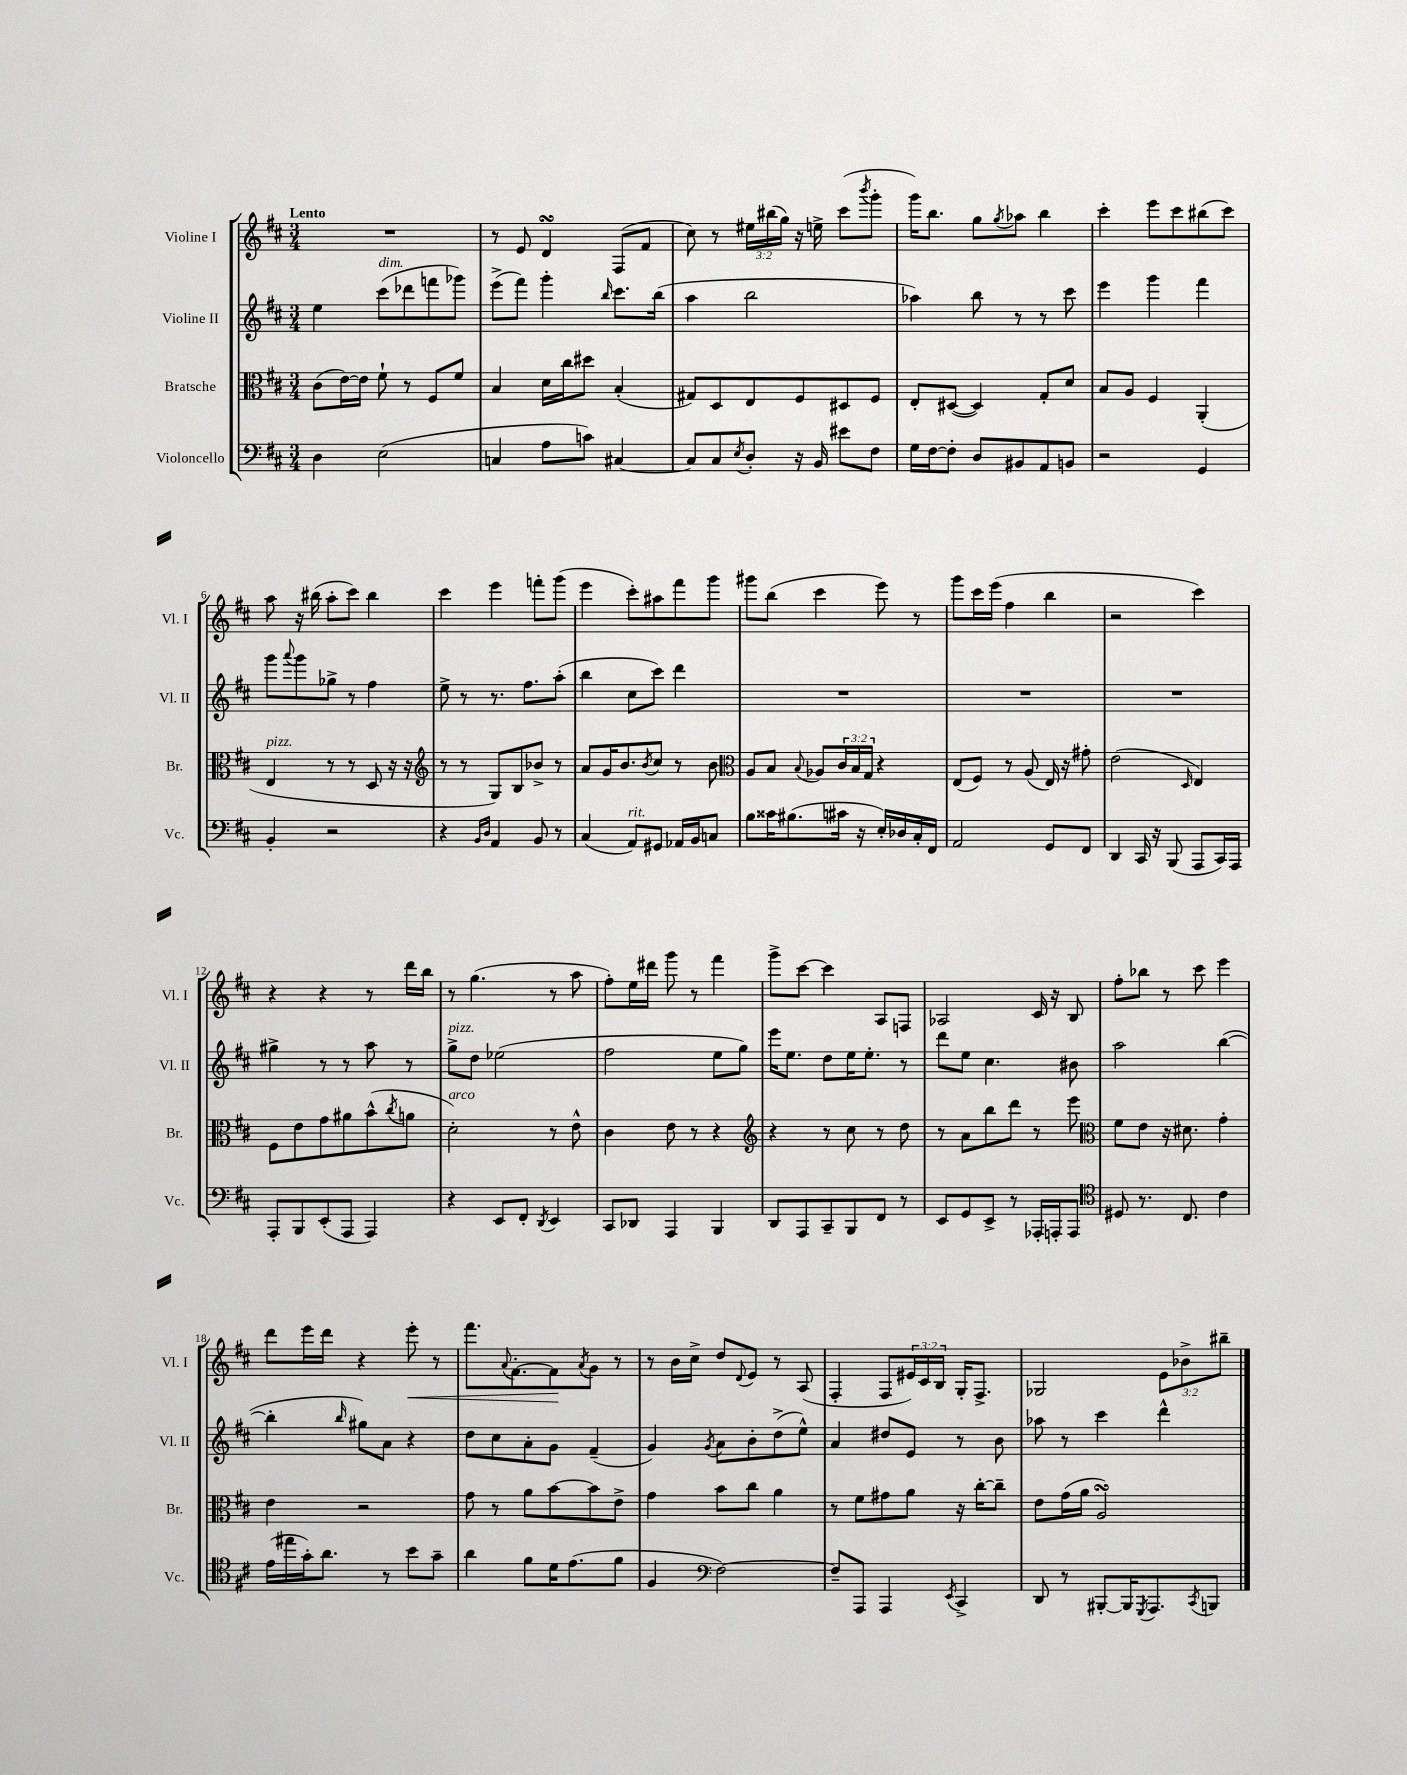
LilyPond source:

<<
\new StaffGroup <<
\new Staff = "s0" \with { instrumentName = "Violine I" shortInstrumentName = "Vl. I" } {
    \clef treble \key d \major \numericTimeSignature \time 3/4 \override Staff.TupletNumber.text = #tuplet-number::calc-fraction-text \tempo "Lento"
    R2. |
    r8 e'8 d'4\turn fis8( fis'8 |
    cis''8) r8 \tuplet 3/2 { eis''16 bis''16( g''16) } r16 e''16-> cis'''8( \acciaccatura { b'''8 } g'''8-. |
    g'''16) b''8. g''8 \acciaccatura { g''8 } aes''8 b''4 |
    cis'''4-. e'''8 cis'''8 bis''8( cis'''8) |
    a''8 r16 bis''16( a''8-. cis'''8) bis''4 |
    cis'''4 e'''4 f'''8-. g'''8( |
    e'''4 cis'''8-.) ais''8 fis'''8 g'''8 |
    gis'''8 b''8( cis'''4 e'''8) r8 |
    g'''8 cis'''16 e'''16( fis''4 b''4 |
    r2 cis'''4) |
    r4 r4 r8 d'''16 b''16 |
    r8 g''4.( r8 a''8 |
    fis''8-.) e''16 dis'''16 g'''8 r8 fis'''4 |
    g'''8-> cis'''8~ cis'''4 a8 f8 |
    aes2 cis'16 r16 b8 |
    fis''8-. bes''8 r8 cis'''8 e'''4 |
    d'''8 e'''16 d'''16 r4 e'''8-.\< r8 |
    fis'''8. \appoggiatura { a'8 } fis'8.~-. fis'8\! \acciaccatura { a'8 } g'8 r8 |
    r8 b'16 cis''16-> d''8 \appoggiatura { d'8 } e'8 r8 a8( |
    fis4-. fis8 \tuplet 3/2 { eis'16) cis'16 b16 } g16-. fis8.-> |
    ges2 \tuplet 3/2 { e'8 bes'8-> bis''8-- } \bar "|." |
}
\new Staff = "s1" \with { instrumentName = "Violine II" shortInstrumentName = "Vl. II" } {
    \clef treble \key d \major \numericTimeSignature \time 3/4
    e''4 cis'''8^\markup { \italic "dim." }( des'''8 f'''8 ges'''8) |
    e'''8->( fis'''8) g'''4-. \grace { b''16 } cis'''8. b''16( |
    a''4 b''2 |
    aes''4) b''8 r8 r8 cis'''8 |
    e'''4 g'''4 fis'''4 |
    g'''8 \appoggiatura { a'''8 } g'''8 ges''8-> r8 fis''4 |
    e''8-> r8 r8. fis''8. a''8-.( |
    b''4 cis''8 cis'''8) d'''4 |
    R2. |
    R2. |
    R2. |
    gis''4-> r8 r8 a''8 r8 |
    g''8->^\markup { \italic "pizz." } d''8 ees''2( |
    fis''2 e''8 g''8) |
    e'''16 e''8. d''8 e''16 e''8.-. r8 |
    d'''8 e''8 cis''4. bis'8 |
    a''2 b''4~( |
    b''4-. \grace { b''16 } gis''8) a'8 r4 |
    d''8 cis''8 a'8-. g'8 fis'4--( |
    g'4) \acciaccatura { g'8 } a'8 b'8-. d''8->( e''8-^) |
    a'4 dis''8 e'8 r8 b'8 |
    aes''8 r8 cis'''4 d'''4-^ \bar "|." |
}
\new Staff = "s2" \with { instrumentName = "Bratsche" shortInstrumentName = "Br." } {
    \clef alto \key d \major \numericTimeSignature \time 3/4 \override Staff.TupletNumber.text = #tuplet-number::calc-fraction-text
    cis'8( e'16~) e'16 fis'8-! r8 fis8 fis'8 |
    b4 d'16 cis''16 dis''8 b4-.( |
    gis8) d8 e8 fis8 dis8 fis8 |
    e8-. dis8~( dis4) g8-. d'8 |
    b8 a8 fis4 a,4-.( |
    e4^\markup { \italic "pizz." } r8 r8 d8 r16 r16 |
    \clef treble r8 r8 g8) b8 bes'8-> r8 |
    a'8 g'16 b'8. \acciaccatura { b'8 } cis''8 r8 b'8 |
    \clef alto a8 b8 \appoggiatura { b8 } aes8 \tuplet 3/2 { cis'16 b16 g16 } r4 |
    e8( fis8) r8 a8( e16) r16 gis'8-. |
    e'2( \grace { d16 } e4) |
    fis8 e'8 g'8 ais'8 b'8-^( \acciaccatura { cis''8 } a'8 |
    d'2-.^\markup { \italic "arco" }) r8 e'8-^ |
    cis'4 e'8 r8 r4 |
    \clef treble r4 r8 cis''8 r8 d''8 |
    r8 a'8 b''8 d'''8 r8 e'''8 |
    \clef alto fis'8 e'8 r16 dis'8. g'4-. |
    e'4 r2 |
    g'8 r8 a'8 b'8~ b'8 e'8-> |
    g'4 b'8 cis''8 a'4 |
    r8 fis'8 gis'8 a'8 r16 cis''16~-. cis''8-- |
    e'8 g'16( a'16 a2\turn) \bar "|." |
}
\new Staff = "s3" \with { instrumentName = "Violoncello" shortInstrumentName = "Vc." } {
    \clef bass \key d \major \numericTimeSignature \time 3/4
    d4 e2( |
    c4 a8 c'8) cis4~ |
    cis8 cis8 \acciaccatura { e8 } d8-. r16 b,16 eis'8 fis8 |
    g16 fis16~ fis8-. d8 bis,8 a,8 b,8 |
    r2 g,4 |
    b,4-. r2 |
    r4 \grace { b,16 d16 } a,4 b,8 r8 |
    cis4( a,8^\markup { \italic "rit." }) gis,8 aes,16 b,16 c8 |
    b8 cisis'16 bis8.( cis'16 r16 e16-.) des16 cis16-. fis,16 |
    a,2 g,8 fis,8 |
    d,4 cis,16 r16 b,,8( a,,8 cis,16) a,,16 |
    a,,8-. b,,8 e,8-.( a,,8 a,,4) |
    r4 e,8 fis,8-. \acciaccatura { d,8 } e,4 |
    cis,8 des,8 a,,4 b,,4 |
    d,8 a,,8 cis,8-- b,,8 fis,8 r8 |
    e,8 g,8 e,8-> r8 aes,,16-. a,,16-. a,,8 |
    \clef tenor dis8 r8. cis8. cis'4 |
    e'16( eis''16 g'16-.) a'8. r8 b'8 g'8-- |
    a'4 fis'8 d'16 e'8.( fis'8 |
    fis4 \clef bass fis2~) |
    fis8-- a,,8 a,,4 \acciaccatura { e,8 } cis,4-> |
    d,8 r8 bis,,8~-. bis,,16 \acciaccatura { g,,8 } a,,8. \acciaccatura { cis,8 } b,,8 \bar "|." |
}
>>
>>
